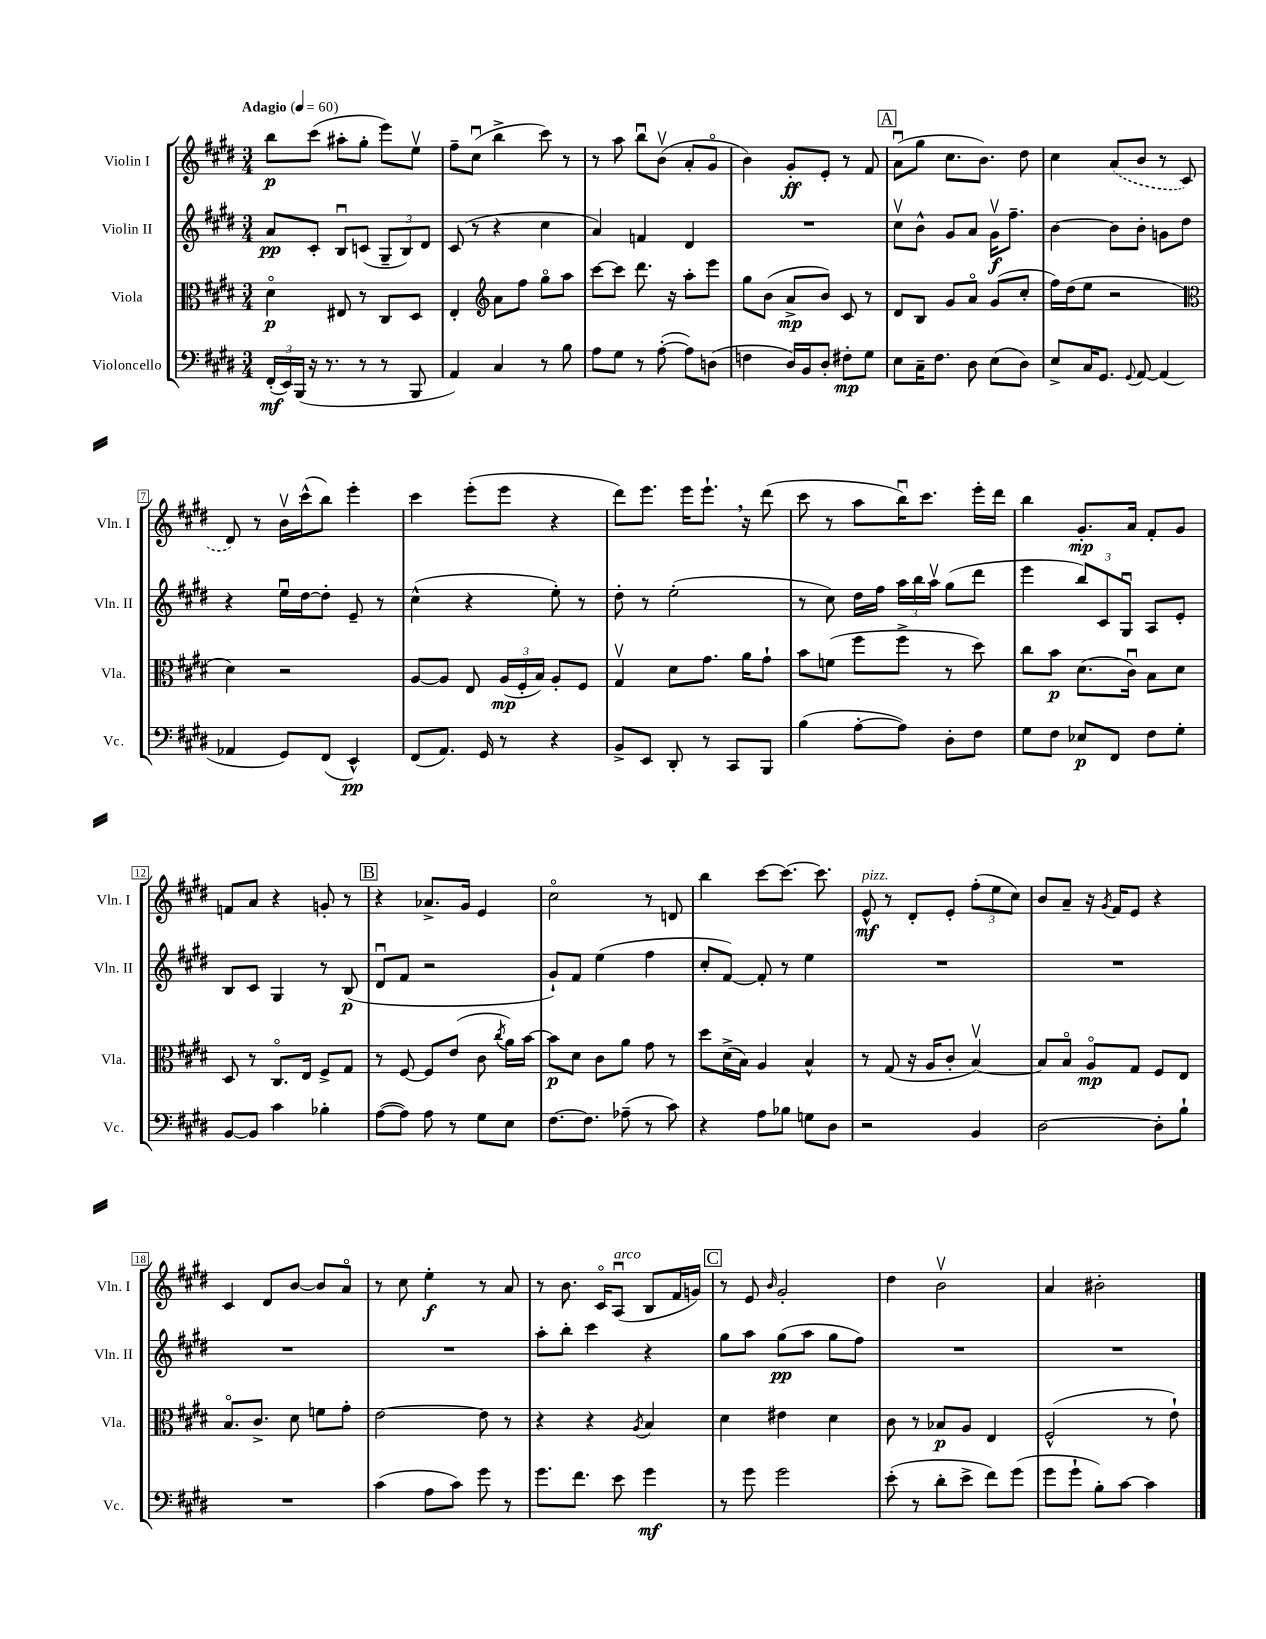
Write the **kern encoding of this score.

**kern	**dynam	**kern	**dynam	**kern	**dynam	**kern	**dynam
*part4	*part4	*part3	*part3	*part2	*part2	*part1	*part1
*staff4	*staff4	*staff3	*staff3	*staff2	*staff2	*staff1	*staff1
*I"Violoncello	*	*I"Viola	*	*I"Violin II	*	*I"Violin I	*
*I'Vc.	*	*I'Vla.	*	*I'Vln. II	*	*I'Vln. I	*
*clefF4	*	*clefC3	*	*clefG2	*	*clefG2	*
*k[f#c#g#d#]	*	*k[f#c#g#d#]	*	*k[f#c#g#d#]	*	*k[f#c#g#d#]	*
*M3/4	*	*M3/4	*	*M3/4	*	*M3/4	*
*MM60	*	*MM60	*	*MM60	*	*MM60	*
=1	=1	=1	=1	=1	=1	=1	=1
!	!	!	!	!	!	!LO:TX:a:B:t=Adagio	!
(24FF#'/LL	mf	4d#\	p	8a/L	pp	8bb\L	p
24EE/)	.	.	.	.	.	.	.
(24BBB/JJ	.	.	.	.	.	.	.
16r	.	.	.	8c#'/J	.	(8ccc#\J	.
8.r	.	.	.	.	.	.	.
.	.	8E#X/	.	8Bu/L	.	8aa#X'\L	.
8r	.	8r	.	(8cn/J	.	8gg#'\J	.
8r	.	8C#/L	.	12G#~/L	.	8eee\L)	.
.	.	.	.	12B/)	.	.	.
8BBB/	.	8D#/J	.	.	.	8eev\J	.
.	.	.	.	12d#/J	.	.	.
=2	=2	=2	=2	=2	=2	=2	=2
4AA/)	.	4E'/	.	(8c#/	.	8ff#~\L	.
.	.	.	.	8r	.	(8cc#u\J	.
*	*	*clefG2	*	*	*	*	*
4C#/	.	8a\L	.	4r	.	4bb^\	.
.	.	8ff#\J	.	.	.	.	.
8r	.	8gg#\L	.	4cc#\	.	8ccc#\)	.
8B\	.	8aa\J	.	.	.	8r	.
=3	=3	=3	=3	=3	=3	=3	=3
8A\L	.	[8ccc#\L	.	4a/)	.	8r	.
8G#\J	.	8ccc#\J]	.	.	.	8aa\	.
8r	.	8.ddd#\	.	4fn/	.	8bbu\L	.
([8A'\	.	.	.	.	.	(8bv\J	.
.	.	16r	.	.	.	.	.
8A\L])	.	8aa'\L	.	4d#/	.	8a'/L	.
(8Dn\J	.	8eee\J	.	.	.	8g#/J	.
=4	=4	=4	=4	=4	=4	=4	=4
4Fn\	.	8gg#\L	.	2.r	.	4b\)	.
.	.	(8b\J	.	.	.	.	.
16D#/LL)	.	8a^/L	mp	.	.	8g#'/L	ff
16BB/J	.	.	.	.	.	.	.
8D#'/J	.	8b/J)	.	.	.	8e'/J	.
8F#X'\L	mp	8c#/	.	.	.	8r	.
8G#\J	.	8r	.	.	.	8f#/	.
!!LO:REH:place=s1:t=A
=5	=5	=5	=5	=5	=5	=5	=5
8E\L	.	8d#/L	.	8cc#v\L	.	(8au\L	.
16C#~\K	.	8B/J	.	8b^^\J	.	8gg#\J	.
8.F#\J	.	.	.	.	.	.	.
.	.	8g#/L	.	8g#/L	.	8.cc#\L	.
8D#\	.	8a/J	.	8a/J	.	.	.
.	.	.	.	.	.	8.b\J)	.
(8E\L	.	(8g#/L	.	16g#v\KL	f	.	.
.	.	.	.	8.ff#~\J	.	.	.
8D#\J)	.	8cc#'/J	.	.	.	8dd#\	.
=6	=6	=6	=6	=6	=6	=6	=6
8E^/L	.	16ff#\LL)	.	[4b\	.	4cc#\	.
.	.	(16dd#\J	.	.	.	.	.
16C#/K	.	8ee\J	.	.	.	.	.
8.GG#/J	.	.	.	.	.	.	.
.	.	2r	.	8b\L]	.	(8a/L	.
8qqGG#/	.	.	.	.	.	.	.
[8AA/	.	.	.	8b'\J	.	8b/J	.
(4AA/]	.	.	.	8gn\L	.	8r	.
.	.	.	.	8dd#\J	.	8c#/	.
!!LO:LB:g=z
=7	=7	=7	=7	=7	=7	=7	=7
*	*	*clefC3	*	*	*	*	*
4AA-X/	.	4d#\)	.	4r	.	8d#/)	.
.	.	.	.	.	.	8r	.
8GG#/L)	.	2r	.	16eeu\LL	.	16bv\LL	.
.	.	.	.	[16dd#\J	.	(16ccc#^^\J	.
(8FF#/J	.	.	.	8dd#'\J]	.	8bb\J)	.
4EE^^/)	pp	.	.	8e~/	.	4eee'\	.
.	.	.	.	8r	.	.	.
=8	=8	=8	=8	=8	=8	=8	=8
(8FF#/L	.	[8A/L	.	(4cc#^^\	.	4ccc#\	.
8.AA/J)	.	8A/J]	.	.	.	.	.
.	.	8E/	.	4r	.	(8eee'\L	.
16GG#/	.	.	.	.	.	.	.
8r	.	(24A/LL	mp	.	.	8eee\J	.
.	.	24F#'/	.	.	.	.	.
.	.	24B/JJ)	.	.	.	.	.
4r	.	8A'/L	.	8ee'\)	.	4r	.
.	.	8F#/J	.	8r	.	.	.
=9	=9	=9	=9	=9	=9	=9	=9
8BB^/L	.	4G#v/	.	8dd#'\	.	8ddd#\L)	.
8EE/J	.	.	.	8r	.	8.eee\J	.
8DD#'/	.	8d#\L	.	(2ee'\	.	.	.
.	.	.	.	.	.	16eee\KL	.
8r	.	8.g#\J	.	.	.	8.eee`,\J	.
8CC#/L	.	.	.	.	.	.	.
.	.	16a\KL	.	.	.	16r	.
8BBB/J	.	8g#`\J	.	.	.	(8ddd#\	.
=10	=10	=10	=10	=10	=10	=10	=10
(4B\	.	8b\L	.	8r	.	8ccc#\	.
.	.	(8fn\J	.	8cc#\)	.	8r	.
[8A'\L	.	8ff#\L	.	16dd#\LL	.	8aa\L	.
.	.	.	.	16ff#\JJ	.	.	.
8A\J])	.	8ff#^\J	.	24aa\LL	.	16bbu\K)	.
.	.	.	.	24bb\	.	.	.
.	.	.	.	.	.	8.ccc#\J	.
.	.	.	.	24aav\JJ	.	.	.
8D#'\L	.	8r	.	(8gg#\L	.	.	.
8F#\J	.	8dd#\)	.	8ddd#\J	.	16eee'\LL	.
.	.	.	.	.	.	16ddd#\JJ	.
=11	=11	=11	=11	=11	=11	=11	=11
8G#\L	.	8cc#\L	.	4eee\	.	4bb\	.
8F#\J	.	8b\J	p	.	.	.	.
8E-X/L	p	(8.d#\L	.	12bb/L)	.	8.g#'/L	mp
.	.	.	.	12c#/	.	.	.
8FF#/J	.	.	.	.	.	.	.
.	.	.	.	12G#u/J	.	.	.
.	.	16c#u\Jk)	.	.	.	16a/Jk	.
8F#\L	.	8B\L	.	8A/L	.	8f#'/L	.
8G#'\J	.	8d#\J	.	8e'/J	.	8g#/J	.
!!LO:LB:g=z
=12	=12	=12	=12	=12	=12	=12	=12
[8BB/L	.	8D#/	.	8B/L	.	8fn/L	.
8BB/J]	.	8r	.	8c#/J	.	8a/J	.
4c#\	.	8.C#/L	.	4G#/	.	4r	.
.	.	16E/Jk	.	.	.	.	.
4B-X'\	.	8F#^/L	.	8r	.	8gn'/	.
.	.	8G#/J	.	(8B/	p	8r	.
!!LO:REH:place=s1:t=B
=13	=13	=13	=13	=13	=13	=13	=13
([8A\L	.	8r	.	8d#u/L	.	4r	.
8A\J])	.	[8F#/	.	8f#/J	.	.	.
8A\	.	8F#/L]	.	2r	.	8.a-X^/L	.
8r	.	(8e/J	.	.	.	.	.
.	.	.	.	.	.	16g#/Jk	.
8G#\L	.	8c#\	.	.	.	4e/	.
.	.	8qcc#/	.	.	.	.	.
8E\J	.	16a\LL)	.	.	.	.	.
.	.	[16b\JJ	.	.	.	.	.
=14	=14	=14	=14	=14	=14	=14	=14
[8.F#\L	.	8b\L]	p	8g#`/L)	.	2cc#\	.
.	.	8d#\J	.	8f#/J	.	.	.
8.F#\J]	.	.	.	.	.	.	.
.	.	8c#\L	.	(4ee\	.	.	.
(8A-X~\	.	8a\J	.	.	.	.	.
8r	.	8g#\	.	4ff#\	.	8r	.
8c#\)	.	8r	.	.	.	8dn/	.
=15	=15	=15	=15	=15	=15	=15	=15
4r	.	8dd#\L	.	8cc#'/L	.	4bb\	.
.	.	(16d#^\L	.	[8f#/J)	.	.	.
.	.	16B\JJ)	.	.	.	.	.
8A\L	.	4A/	.	8f#'/]	.	[8ccc#\L	.
8B-X\J	.	.	.	8r	.	8.ccc#\J_	.
8Gn\L	.	4B^^/	.	4ee\	.	.	.
.	.	.	.	.	.	8.ccc#\]	.
8D#\J	.	.	.	.	.	.	.
=16	=16	=16	=16	=16	=16	=16	=16
!	!	!	!	!	!	!LO:TX:a:i:t=pizz.	!
2r	.	8r	.	2.r	.	8e^^/	mf
.	.	(8G#/	.	.	.	8r	.
.	.	16r	.	.	.	8d#'/L	.
.	.	16A/KL	.	.	.	.	.
.	.	8c#'/J	.	.	.	8e'/J	.
4BB/	.	[4Bv/)	.	.	.	(12ff#'\L	.
.	.	.	.	.	.	12ee\	.
.	.	.	.	.	.	12cc#\J)	.
=17	=17	=17	=17	=17	=17	=17	=17
[2D#\	.	8B/L]	.	2.r	.	8b/L	.
.	.	8B/J	.	.	.	8a~/J	.
.	.	8A/L	mp	.	.	16r	.
.	.	.	.	.	.	8qg#/	.
.	.	.	.	.	.	16f#/KL	.
.	.	8G#/J	.	.	.	8e/J	.
8D#'\L]	.	8F#/L	.	.	.	4r	.
8B`\J	.	8E/J	.	.	.	.	.
!!LO:LB:g=z
=18	=18	=18	=18	=18	=18	=18	=18
2.r	.	8.B/L	.	2.r	.	4c#/	.
.	.	8.c#^/J	.	.	.	.	.
.	.	.	.	.	.	8d#/L	.
.	.	8d#\	.	.	.	[8b/J	.
.	.	8fn\L	.	.	.	8b/L]	.
.	.	8g#'\J	.	.	.	8a/J	.
=19	=19	=19	=19	=19	=19	=19	=19
(4c#\	.	[2e\	.	2.r	.	8r	.
.	.	.	.	.	.	8cc#\	.
8A\L	.	.	.	.	.	4ee'\	f
8c#\J)	.	.	.	.	.	.	.
8g#\	.	8e\]	.	.	.	8r	.
8r	.	8r	.	.	.	8a/	.
=20	=20	=20	=20	=20	=20	=20	=20
8.g#\L	.	4r	.	8aa'\L	.	8r	.
.	.	.	.	8bb'\J	.	8.b\	.
8.f#\J	.	.	.	.	.	.	.
.	.	4r	.	4ccc#\	.	.	.
.	.	.	.	.	.	16c#/KL	.
!	!	!	!	!	!	!LO:TX:a:i:t=arco	!
8e\	.	.	.	.	.	(8Au/J	.
.	.	8qA/	.	.	.	.	.
4g#\	mf	4B/	.	4r	.	8B/L	.
.	.	.	.	.	.	16f#/L	.
.	.	.	.	.	.	16gn/JJ)	.
!!LO:REH:place=s1:t=C
=21	=21	=21	=21	=21	=21	=21	=21
8r	.	4d#\	.	8gg#\L	.	8r	.
8g#\	.	.	.	8aa\J	.	8e/	.
.	.	.	.	.	.	16qqb/	.
2g#\	.	4e#X\	.	(8gg#\L	pp	2g#'/	.
.	.	.	.	8aa\J	.	.	.
.	.	4d#\	.	8gg#\L	.	.	.
.	.	.	.	8ff#\J)	.	.	.
=22	=22	=22	=22	=22	=22	=22	=22
(8e'\	.	8c#\	.	2.r	.	4dd#\	.
8r	.	8r	.	.	.	.	.
8d#'\L	.	8B-X/L	p	.	.	2bv\	.
8e^\J	.	8A/J	.	.	.	.	.
8f#\L)	.	4E/	.	.	.	.	.
(8g#\J	.	.	.	.	.	.	.
=23	=23	=23	=23	=23	=23	=23	=23
8g#\L	.	(2F#^^/	.	2.r	.	4a/	.
8g#`\J	.	.	.	.	.	.	.
8B'\L)	.	.	.	.	.	2b#X'\	.
[8c#\J	.	.	.	.	.	.	.
4c#\]	.	8r	.	.	.	.	.
.	.	8e`\)	.	.	.	.	.
==	==	==	==	==	==	==	==
*-	*-	*-	*-	*-	*-	*-	*-
